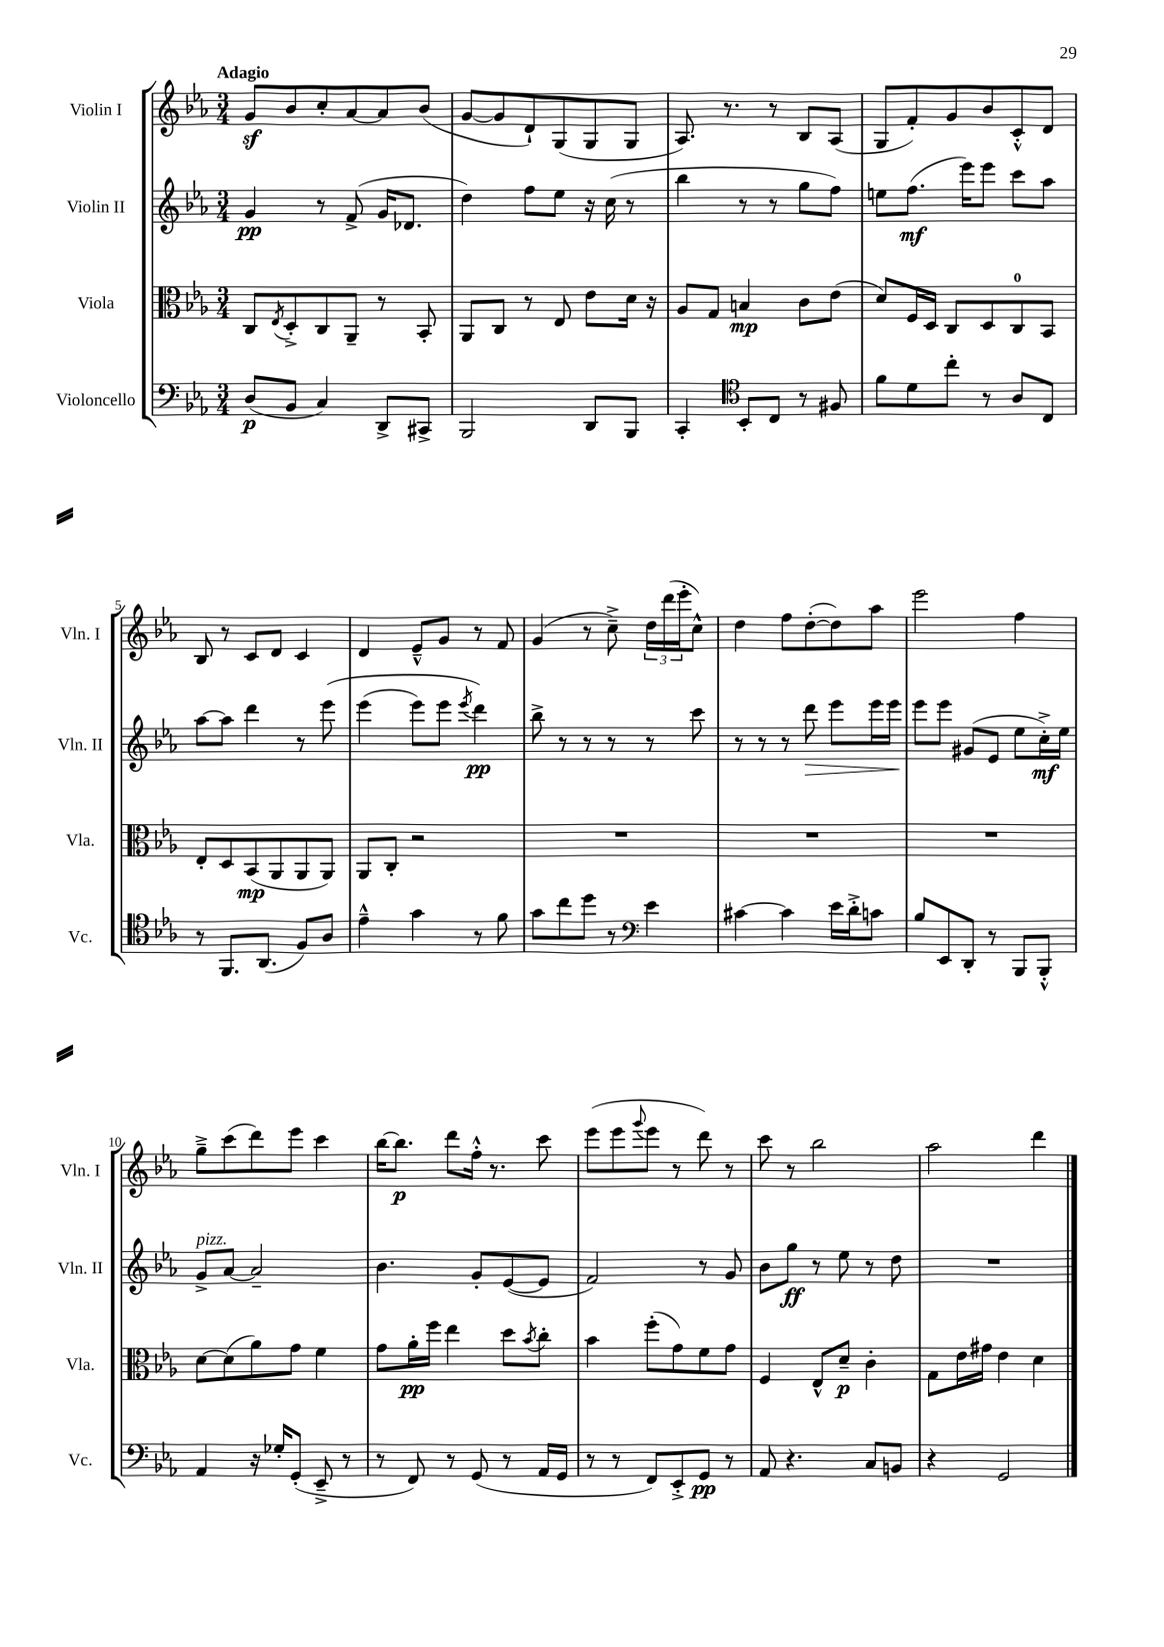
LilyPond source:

<<
\new StaffGroup <<
\new Staff = "s0" \with { instrumentName = "Violin I" shortInstrumentName = "Vln. I" } {
    \clef treble \key ees \major \numericTimeSignature \time 3/4 \tempo "Adagio"
    g'8\sf bes'8 c''8-. aes'8~ aes'8 bes'8( |
    g'8~ g'8 d'8-!) g8( g8 g8 |
    aes8.) r8. r8 bes8 aes8( |
    g8 f'8-.) g'8 bes'8 c'8-.-^ d'8 |
    bes8 r8 c'8 d'8 c'4 |
    d'4 ees'8---^ g'8 r8 f'8 |
    g'4( r8 c''8--->) \tuplet 3/2 { d''16 d'''16( ees'''16-. } c''8-^) |
    d''4 f''8 d''8~-.( d''8) aes''8 |
    ees'''2 f''4 |
    g''8---> c'''8( d'''8) ees'''8 c'''4 |
    bes''16~ bes''8.\p d'''8 f''16-.-^ r8. c'''8 |
    ees'''8( ees'''8 \appoggiatura { g'''8 } ees'''8 r8 d'''8) r8 |
    c'''8 r8 bes''2 |
    aes''2 d'''4 \bar "|." |
}
\new Staff = "s1" \with { instrumentName = "Violin II" shortInstrumentName = "Vln. II" } {
    \clef treble \key ees \major \numericTimeSignature \time 3/4
    g'4\pp r8 f'8->( g'16 des'8. |
    d''4) f''8 ees''8 r16 c''16( r8 |
    bes''4 r8 r8 g''8 f''8) |
    e''8 f''8.\mf( ees'''16) ees'''8 c'''8 aes''8 |
    aes''8~ aes''8 d'''4 r8 ees'''8\( |
    ees'''4( ees'''8) ees'''8 \acciaccatura { ees'''8 } d'''4\pp\) |
    bes''8-> r8 r8 r8 r8 c'''8 |
    r8 r8 r8 d'''8\> ees'''8 ees'''16 ees'''16\! |
    ees'''8 ees'''8 gis'8( ees'8 ees''8 c''16-.->\mf) ees''16 |
    g'8->^\markup { \italic "pizz." } aes'8~ aes'2-- |
    bes'4. g'8-. ees'8~( ees'8 |
    f'2) r8 g'8 |
    bes'8 g''8\ff r8 ees''8 r8 d''8 |
    R2. \bar "|." |
}
\new Staff = "s2" \with { instrumentName = "Viola" shortInstrumentName = "Vla." } {
    \clef alto \key ees \major \numericTimeSignature \time 3/4
    c8 \acciaccatura { ees8 } d8-.-> c8 aes,8-- r8 bes,8-. |
    aes,8 c8 r8 ees8 ees'8 d'16 r16 |
    aes8 g8 b4\mp c'8 ees'8( |
    d'8) f16 d16 c8 d8 c8-0 bes,8 |
    ees8-. d8 bes,8\mp( aes,8 aes,8 aes,8) |
    aes,8 c8-. r2 |
    R2. |
    R2. |
    R2. |
    d'8~ d'8( aes'8) g'8 f'4 |
    g'8 aes'16-.\pp f''16 ees''4 d''8 \acciaccatura { bes'8 } c''8-. |
    bes'4 f''8-.( g'8) f'8 g'8 |
    f4 ees8-^ d'8--\p c'4-. |
    g8 ees'16 gis'16 ees'4 d'4 \bar "|." |
}
\new Staff = "s3" \with { instrumentName = "Violoncello" shortInstrumentName = "Vc." } {
    \clef bass \key ees \major \numericTimeSignature \time 3/4
    d8\p( bes,8 c4) d,8-> cis,8-> |
    bes,,2 d,8 bes,,8 |
    c,4-. \clef tenor bes,8-. c8 r8 fis8 |
    f'8 d'8 c''8-. r8 aes8 c8 |
    r8 f,8. aes,8.( f8) aes8 |
    ees'4---^ g'4 r8 f'8 |
    g'8 c''8 d''8 r8 \clef bass ees'4 |
    cis'4~ cis'4 ees'16 d'16-.-> c'8 |
    bes8 ees,8 d,8-. r8 bes,,8 bes,,8-.-^ |
    aes,4 r16 ges16-. g,8-.( ees,8---> r8 |
    r8 f,8) r8 g,8( r8 aes,16 g,16 |
    r8 r8 f,8) ees,8-.-> g,8\pp r8 |
    aes,8 r4. c8 b,8 |
    r4 g,2 \bar "|." |
}
>>
>>
